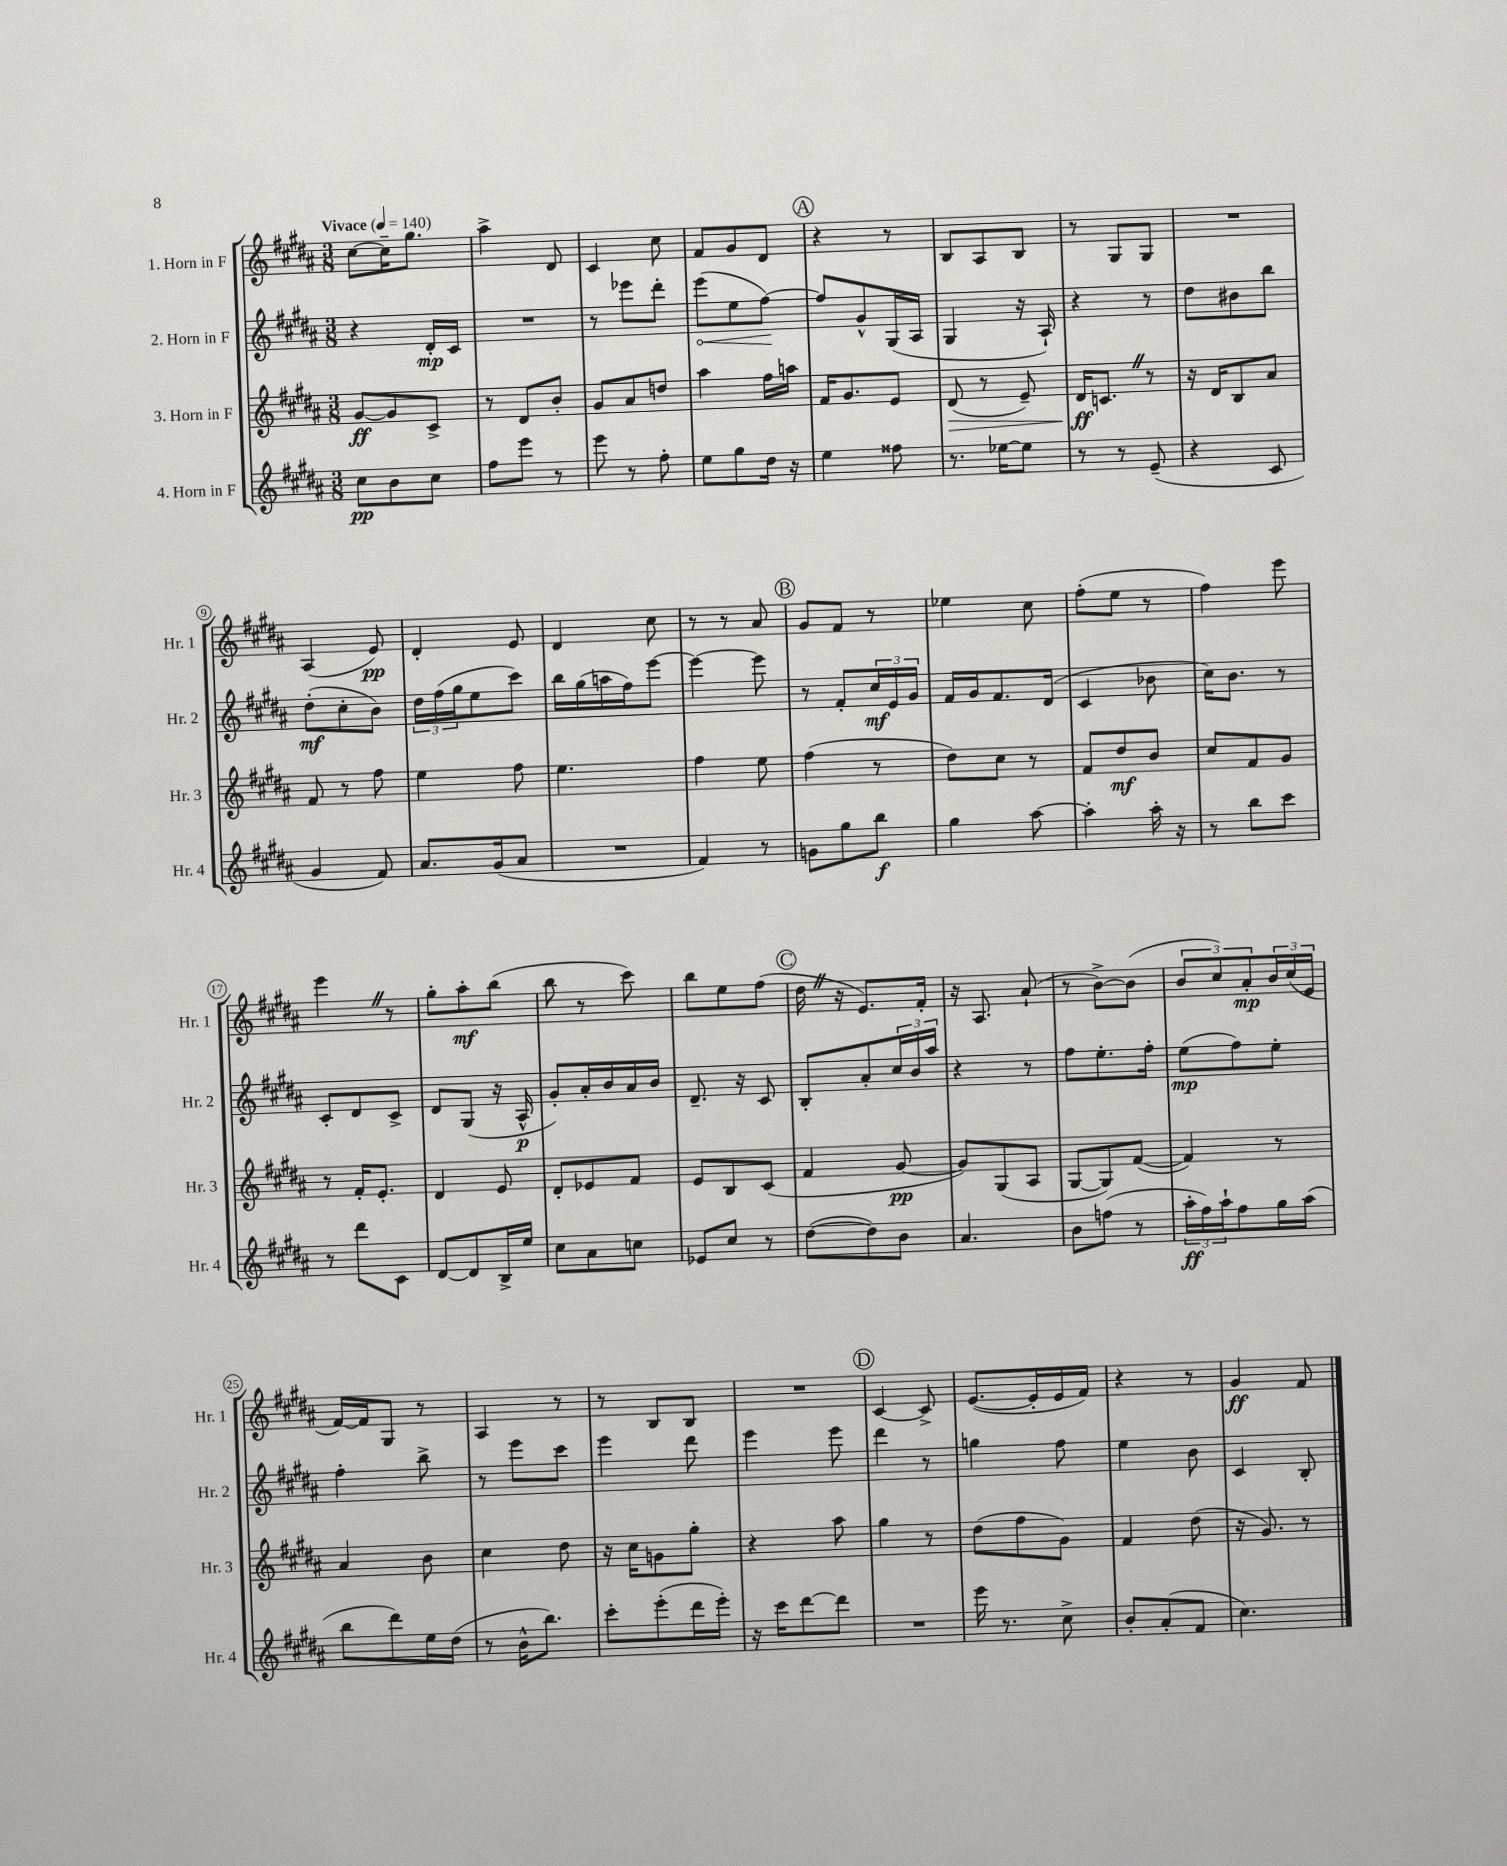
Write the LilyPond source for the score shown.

<<
\new StaffGroup <<
\new Staff = "s0" \with { instrumentName = "1. Horn in F" shortInstrumentName = "Hr. 1" } {
    \clef treble \key b \major \numericTimeSignature \time 3/8 \tempo "Vivace" 4 = 140
    cis''8~ cis''16-- gis''8. |
    ais''4-> dis'8 |
    cis'4 cis''8 |
    fis'8 gis'8 dis'8 |
    \mark \markup { \circle "A" } r4 r8 |
    b8 ais8 b8 |
    r8 gis8 gis8 |
    R4. |
    ais4( e'8\pp) |
    dis'4-. e'8 |
    dis'4 cis''8 |
    r8 r8 ais'8 |
    \mark \markup { \circle "B" } gis'8 fis'8 r8 |
    ees''4 cis''8 |
    fis''8-.( e''8 r8 |
    fis''4) e'''8 |
    e'''4 \once \override BreathingSign.text = \markup { \musicglyph "scripts.caesura.straight" } \breathe r8 |
    gis''8-. ais''8-.\mf b''8( |
    b''8 r8 cis'''8) |
    b''8 e''8 fis''8( |
    \mark \markup { \circle "C" } dis''16 \once \override BreathingSign.text = \markup { \musicglyph "scripts.caesura.straight" } \breathe r16 e'8.) fis'16-. |
    r16 ais8. ais'8-!( |
    r8 b'8~->) b'8( |
    \tuplet 3/2 { b'8 cis''8) ais'8-.\mp } \tuplet 3/2 { b'16 cis''16( e'16 } |
    fis'16~) fis'16 gis8 r8 |
    ais4 r8 |
    r8 b8 b8 |
    R4. |
    \mark \markup { \circle "D" } cis'4~ cis'8-> |
    e'8.~( e'16-. e'16 fis'16) |
    r4 r8 |
    gis'4\ff fis'8 \bar "|." |
}
\new Staff = "s1" \with { instrumentName = "2. Horn in F" shortInstrumentName = "Hr. 2" } {
    \clef treble \key b \major \numericTimeSignature \time 3/8
    r4 dis'16-.\mp cis'16 |
    R4. |
    r8 ees'''8 dis'''8-. |
    \once \override Hairpin.circled-tip = ##t e'''8\<( e''8 fis''8~\!) |
    \mark \markup { \circle "A" } fis''8 gis'8-^ gis16( ais16 |
    gis4 r16 ais16-!) |
    r4 r8 |
    dis''8 bis'8 b''8 |
    dis''8-.\mf( cis''8-. b'8) |
    \tuplet 3/2 { dis''16 fis''16( gis''16 } e''8 cis'''8) |
    b''16 gis''16( a''16 fis''16) e'''8~ |
    e'''4~ e'''8 |
    \mark \markup { \circle "B" } r8 fis'8-. \tuplet 3/2 { cis''16\mf e'16 gis'16 } |
    fis'16 gis'16 fis'8. dis'16( |
    cis'4 bes'8 |
    cis''16) b'8. r8 |
    cis'8-. dis'8 cis'8-> |
    dis'8 gis8( r16 ais16-^\p |
    gis'8-.) ais'16-. b'16 ais'16 b'16 |
    dis'8.-- r16 cis'8 |
    \mark \markup { \circle "C" } b8-. ais'8-. \tuplet 3/2 { cis''16 b'16 ais''16 } |
    r4 r8 |
    fis''8 e''8.-. fis''16-. |
    e''8\mp( fis''8) e''8-. |
    fis''4-. b''8-> |
    r8 e'''8 cis'''8 |
    e'''4 dis'''8 |
    e'''4 e'''8 |
    \mark \markup { \circle "D" } dis'''4 r8 |
    g''4 fis''8 |
    e''4 b'8 |
    cis'4 b8-. \bar "|." |
}
\new Staff = "s2" \with { instrumentName = "3. Horn in F" shortInstrumentName = "Hr. 3" } {
    \clef treble \key b \major \numericTimeSignature \time 3/8
    gis'8~\ff gis'8 cis'8-> |
    r8 dis'8 b'8-. |
    gis'8 ais'8 d''8 |
    ais''4 fis''16 a''16 |
    \mark \markup { \circle "A" } fis'16 gis'8. e'8 |
    dis'8\>( r8 e'8--) |
    dis'16\ff\! c'8. \once \override BreathingSign.text = \markup { \musicglyph "scripts.caesura.straight" } \breathe r8 |
    r16 dis'16 b8 ais'8 |
    fis'8 r8 fis''8 |
    e''4 fis''8 |
    e''4. |
    fis''4 e''8 |
    \mark \markup { \circle "B" } fis''4( r8 |
    dis''8) cis''8 r8 |
    fis'8 dis''8\mf b'8 |
    cis''8 fis'8 gis'8 |
    r8 fis'16-. e'8.-. |
    dis'4 e'8 |
    dis'8-. ees'8 fis'8 |
    e'8 b8 cis'8( |
    \mark \markup { \circle "C" } fis'4 gis'8~\pp |
    gis'8) gis8( ais8 |
    gis8~ gis8) fis'8~( |
    fis'4) r8 |
    ais'4 b'8 |
    cis''4 dis''8 |
    r16 cis''16 g'8 gis''8-. |
    r4 ais''8 |
    \mark \markup { \circle "D" } gis''4 r8 |
    dis''8( fis''8 gis'8) |
    fis'4 dis''8( |
    r16 gis'8.) r8 \bar "|." |
}
\new Staff = "s3" \with { instrumentName = "4. Horn in F" shortInstrumentName = "Hr. 4" } {
    \clef treble \key b \major \numericTimeSignature \time 3/8
    cis''8\pp b'8 cis''8 |
    fis''8 e'''8 r8 |
    e'''8 r8 fis''8-. |
    e''8 gis''8 dis''16 r16 |
    \mark \markup { \circle "A" } e''4 fisis''8 |
    r8. ees''16~ ees''8 |
    r8 r8 e'8--( |
    r4 cis'8 |
    gis'4 fis'8) |
    ais'8. gis'16( ais'8 |
    R4. |
    fis'4) r8 |
    \mark \markup { \circle "B" } g'8 gis''8 b''8\f |
    gis''4 ais''8~ |
    ais''4-. ais''16-. r16 |
    r8 b''8 cis'''8 |
    r8 dis'''8 cis'8 |
    dis'8~ dis'8 b16-> e''16 |
    cis''8 ais'8 c''8 |
    ees'8 cis''8 r8 |
    \mark \markup { \circle "C" } dis''8~( dis''8) b'8 |
    ais'4. |
    b'8 f''8( r8 |
    \tuplet 3/2 { ais''16-.\ff fis''16) ais''16-! } fis''8 gis''16 ais''16( |
    b''8 dis'''8) e''16 dis''16( |
    r8 b'16-^ b''8.) |
    cis'''8-. e'''8-.( dis'''16 e'''16-.) |
    r16 cis'''16 dis'''8~ dis'''8 |
    \mark \markup { \circle "D" } R4. |
    e'''16 r8. cis''8-> |
    b'8-. ais'8-.( fis'8 |
    cis''4.) \bar "|." |
}
>>
>>
\layout { \context { \Score \override BarNumber.stencil = #(make-stencil-circler 0.1 0.3 ly:text-interface::print) } }
